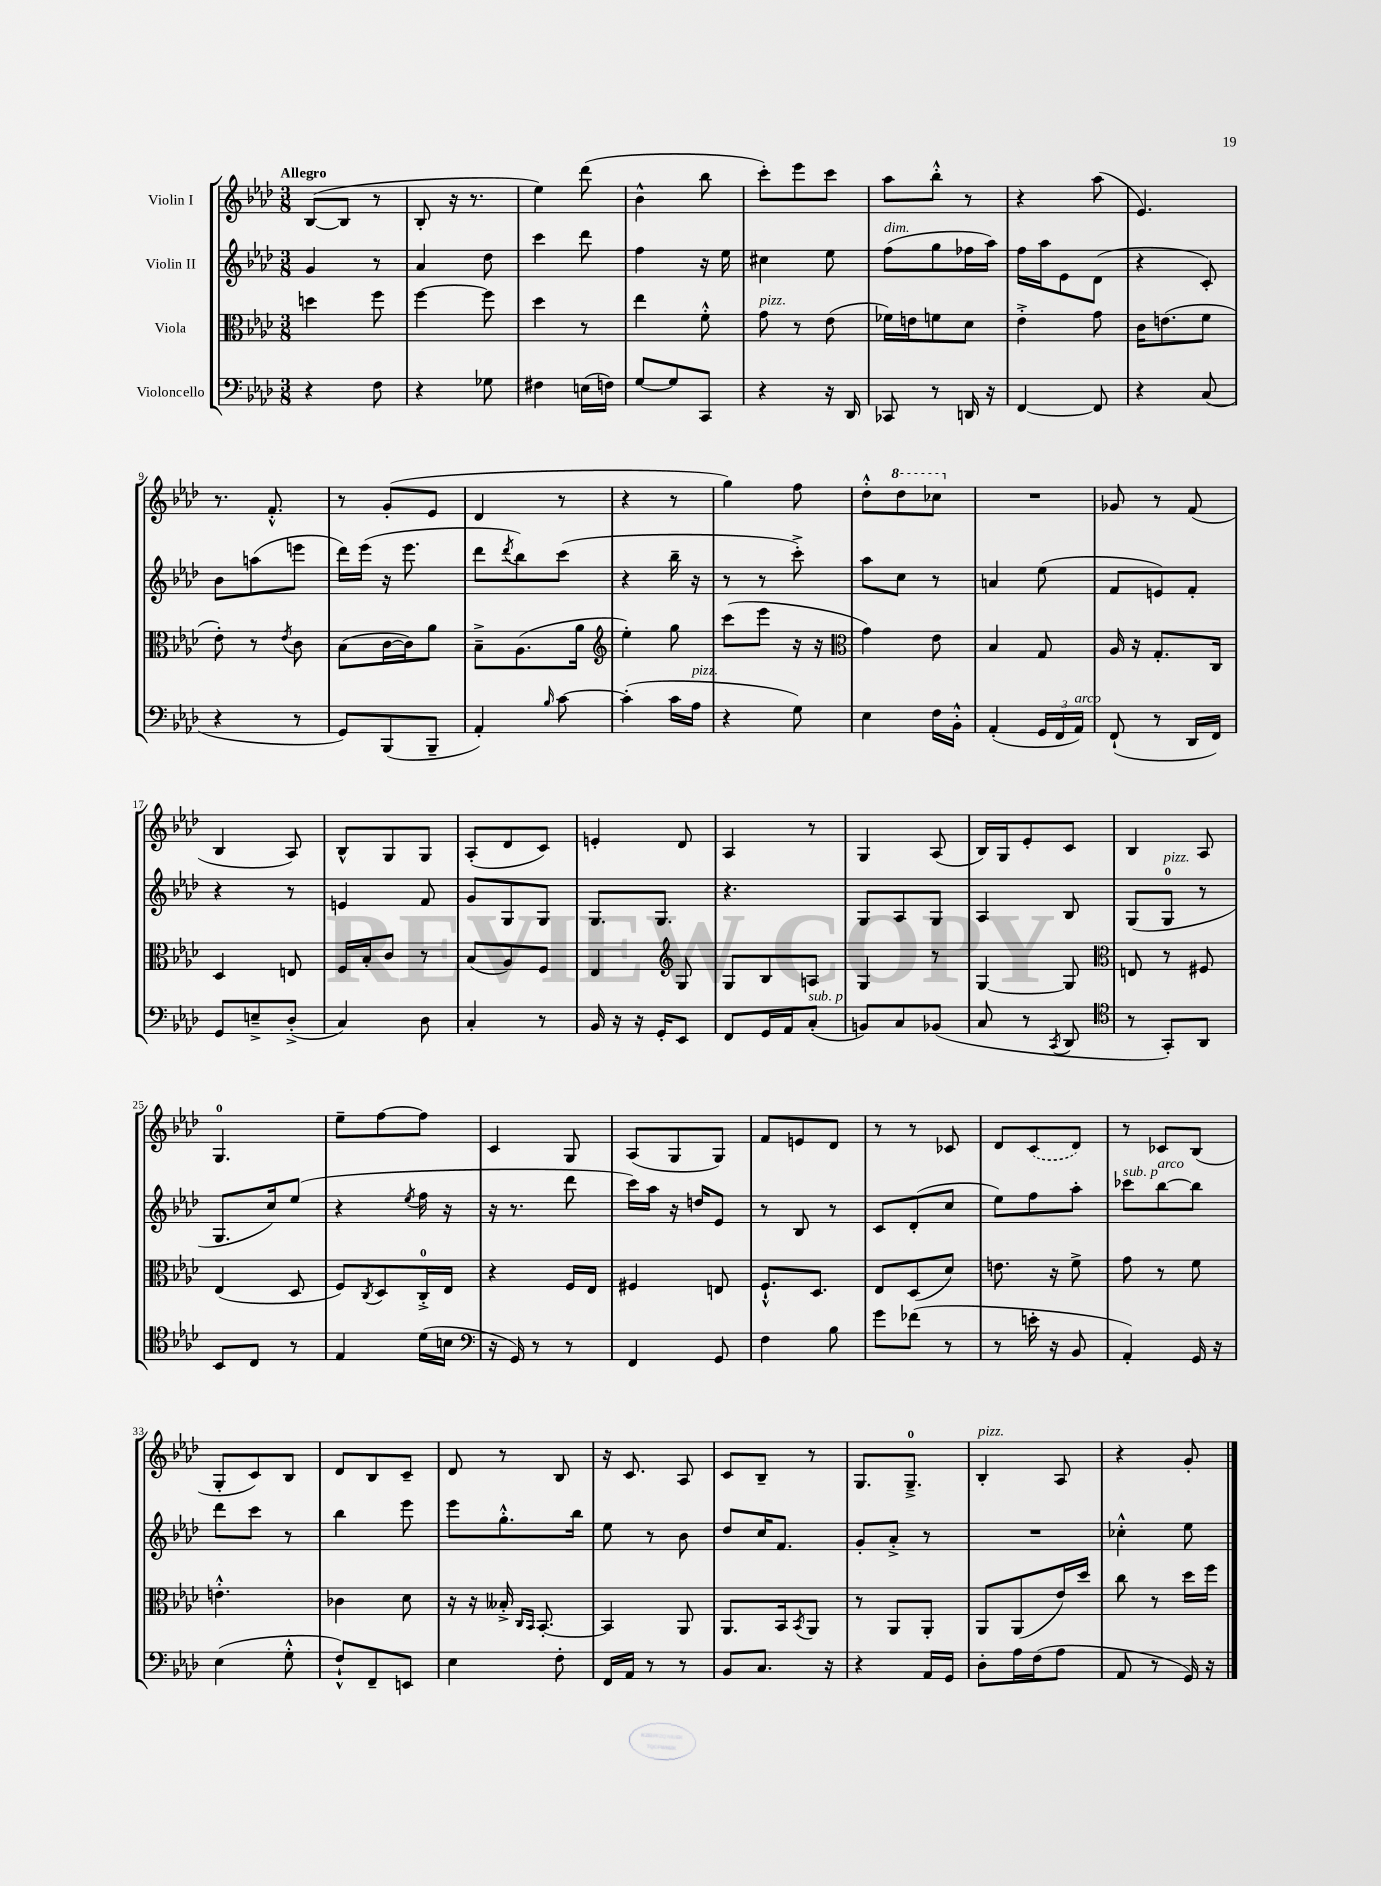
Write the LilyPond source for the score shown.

<<
\new StaffGroup <<
\new Staff = "s0" \with { instrumentName = "Violin I" } {
    \clef treble \key aes \major \numericTimeSignature \time 3/8 \tempo "Allegro"
    bes8~( bes8 r8 |
    bes8-. r16 r8. |
    ees''4) des'''8( |
    bes'4-^ bes''8 |
    c'''8-.) ees'''8 c'''8 |
    aes''8 bes''8-.-^ r8 |
    r4 aes''8( |
    ees'4.) |
    r8. f'8.-.-^ |
    r8 g'8-.( ees'8 |
    des'4 r8 |
    r4 r8 |
    g''4) f''8 |
    des''8-.-^ \ottava #1 des'''8 ces'''8 \ottava #0 |
    R4. |
    ges'8 r8 f'8( |
    bes4 aes8) |
    bes8-^ g8 g8 |
    aes8-.( des'8 c'8) |
    e'4-. des'8 |
    aes4 r8 |
    g4 aes8( |
    bes16) g16 ees'8-. c'8 |
    bes4 aes8 |
    g4.-0 |
    ees''8-- f''8~ f''8 |
    c'4 g8 |
    aes8( g8 g8) |
    f'8 e'8 des'8 |
    r8 r8 ces'8 |
    des'8 \once \slurDashed c'8( des'8) |
    r8 ces'8 bes8( |
    g8-. c'8) bes8 |
    des'8 bes8 c'8-- |
    des'8 r8 bes8 |
    r16 c'8. aes8 |
    c'8 bes8-- r8 |
    g8. g8.-0---> |
    bes4-.^\markup { \italic "pizz." } aes8 |
    r4 g'8-. \bar "|." |
}
\new Staff = "s1" \with { instrumentName = "Violin II" } {
    \clef treble \key aes \major \numericTimeSignature \time 3/8
    g'4 r8 |
    aes'4 des''8 |
    c'''4 des'''8 |
    f''4 r16 ees''16 |
    cis''4 ees''8 |
    f''8^\markup { \italic "dim." }( g''8 fes''16 aes''16) |
    f''16 aes''16 ees'8 des'8( |
    r4 c'8-.) |
    bes'8 a''8( e'''8 |
    des'''16) ees'''16( r16 ees'''8. |
    des'''8 \acciaccatura { des'''8 } bes''8) c'''8( |
    r4 bes''16-- r16 |
    r8 r8 c'''8-.->) |
    aes''8 c''8 r8 |
    a'4 ees''8( |
    f'8 e'8) f'8-. |
    r4 r8 |
    e'4 f'8 |
    g'8 g8 g8 |
    g8. g8. |
    r4. |
    g8 aes8 g8 |
    aes4 bes8 |
    g8( g8-0^\markup { \italic "pizz." } r8 |
    g8. c''16) ees''8( |
    r4 \acciaccatura { ees''8 } f''16 r16 |
    r16 r8. des'''8 |
    c'''16) aes''16 r16 d''16 ees'8 |
    r8 bes8 r8 |
    c'8 des'8-.( c''8 |
    ees''8) f''8 aes''8-. |
    ces'''8^\markup { \italic "sub. p" } bes''8~^\markup { \italic "arco" } bes''8 |
    des'''8 c'''8 r8 |
    bes''4 ees'''8 |
    ees'''8 g''8.-.-^ bes''16 |
    ees''8 r8 bes'8 |
    des''8 c''16 f'8. |
    g'8-. aes'8-.-> r8 |
    R4. |
    ces''4-.-^ ees''8 \bar "|." |
}
\new Staff = "s2" \with { instrumentName = "Viola" } {
    \clef alto \key aes \major \numericTimeSignature \time 3/8
    d''4 f''8 |
    f''4~ f''8 |
    des''4 r8 |
    ees''4 f'8-.-^ |
    g'8^\markup { \italic "pizz." } r8 ees'8( |
    fes'16) e'16 f'8 des'8 |
    ees'4-.-> g'8 |
    c'16 e'8.( f'8 |
    ees'8-.) r8 \acciaccatura { ees'8 } c'8 |
    bes8( c'16~ c'16) aes'8 |
    bes8---> aes8.( aes'16 |
    \clef treble ees''4-.) g''8 |
    c'''8( ees'''8 r16 r16 |
    \clef alto g'4) ees'8 |
    bes4 g8 |
    aes16 r16 g8.-. c16 |
    des4 e8 |
    f16 bes16-. c'8 r8 |
    bes8( aes8) f8 |
    ees4 \clef treble g8 |
    g8 bes8 a8 |
    g4 r8 |
    g4~ g8 |
    \clef alto e8 r8 fis8 |
    ees4( des8 |
    f8) \acciaccatura { c8 } des8 c16-0-.-> ees16 |
    r4 f16 ees16 |
    fis4 e8 |
    f8.-!-^ des8. |
    ees8 des8( des'8) |
    e'8. r16 f'8-> |
    g'8 r8 f'8 |
    e'4.-.-^ |
    ces'4 des'8 |
    r16 r16 beses16-.-> \grace { c16 bes,16 } bes,8.~-. |
    bes,4 aes,8 |
    aes,8. bes,16 \acciaccatura { bes,8 } aes,8 |
    r8 aes,8 aes,8-. |
    aes,8 aes,8( ees'16) des''16 |
    c''8 r8 des''16 f''16 \bar "|." |
}
\new Staff = "s3" \with { instrumentName = "Violoncello" } {
    \clef bass \key aes \major \numericTimeSignature \time 3/8
    r4 f8 |
    r4 ges8 |
    fis4 e16( f16) |
    g8~ g8 c,8 |
    r4 r16 des,16 |
    ces,8 r8 d,16 r16 |
    f,4~ f,8 |
    r4 c8( |
    r4 r8 |
    g,8) bes,,8( bes,,8-- |
    aes,4-.) \grace { bes16 } c'8~ |
    c'4-.( c'16 aes16^\markup { \italic "pizz." } |
    r4 g8) |
    ees4 f16 bes,16-.-^ |
    aes,4-.( \tuplet 3/2 { g,16 f,16 aes,16^\markup { \italic "arco" }) } |
    f,8-!( r8 des,16 f,16) |
    g,8 e8---> des8-.->( |
    c4) des8 |
    c4-. r8 |
    bes,16 r16 r16 g,16-. ees,8 |
    f,8 g,16 aes,16 c8-.^\markup { \italic "sub. p" }( |
    b,8) c8 bes,8( |
    c8 r8 \acciaccatura { c,8 } des,8 |
    \clef tenor r8 g,8-.) aes,8 |
    bes,8 c8 r8 |
    ees4 des'16( b16 |
    \clef bass r16 g,16) r8 r8 |
    f,4 g,8 |
    f4 bes8 |
    g'8 fes'8( r8 |
    r8 e'16-. r16 bes,8 |
    aes,4-.) g,16 r16 |
    ees4( g8-.-^ |
    f8-!-^) f,8-- e,8 |
    ees4 f8-. |
    f,16 aes,16 r8 r8 |
    bes,8 c8. r16 |
    r4 aes,16 g,16 |
    des8-. aes16 f16( aes8 |
    aes,8 r8 g,16) r16 \bar "|." |
}
>>
>>
